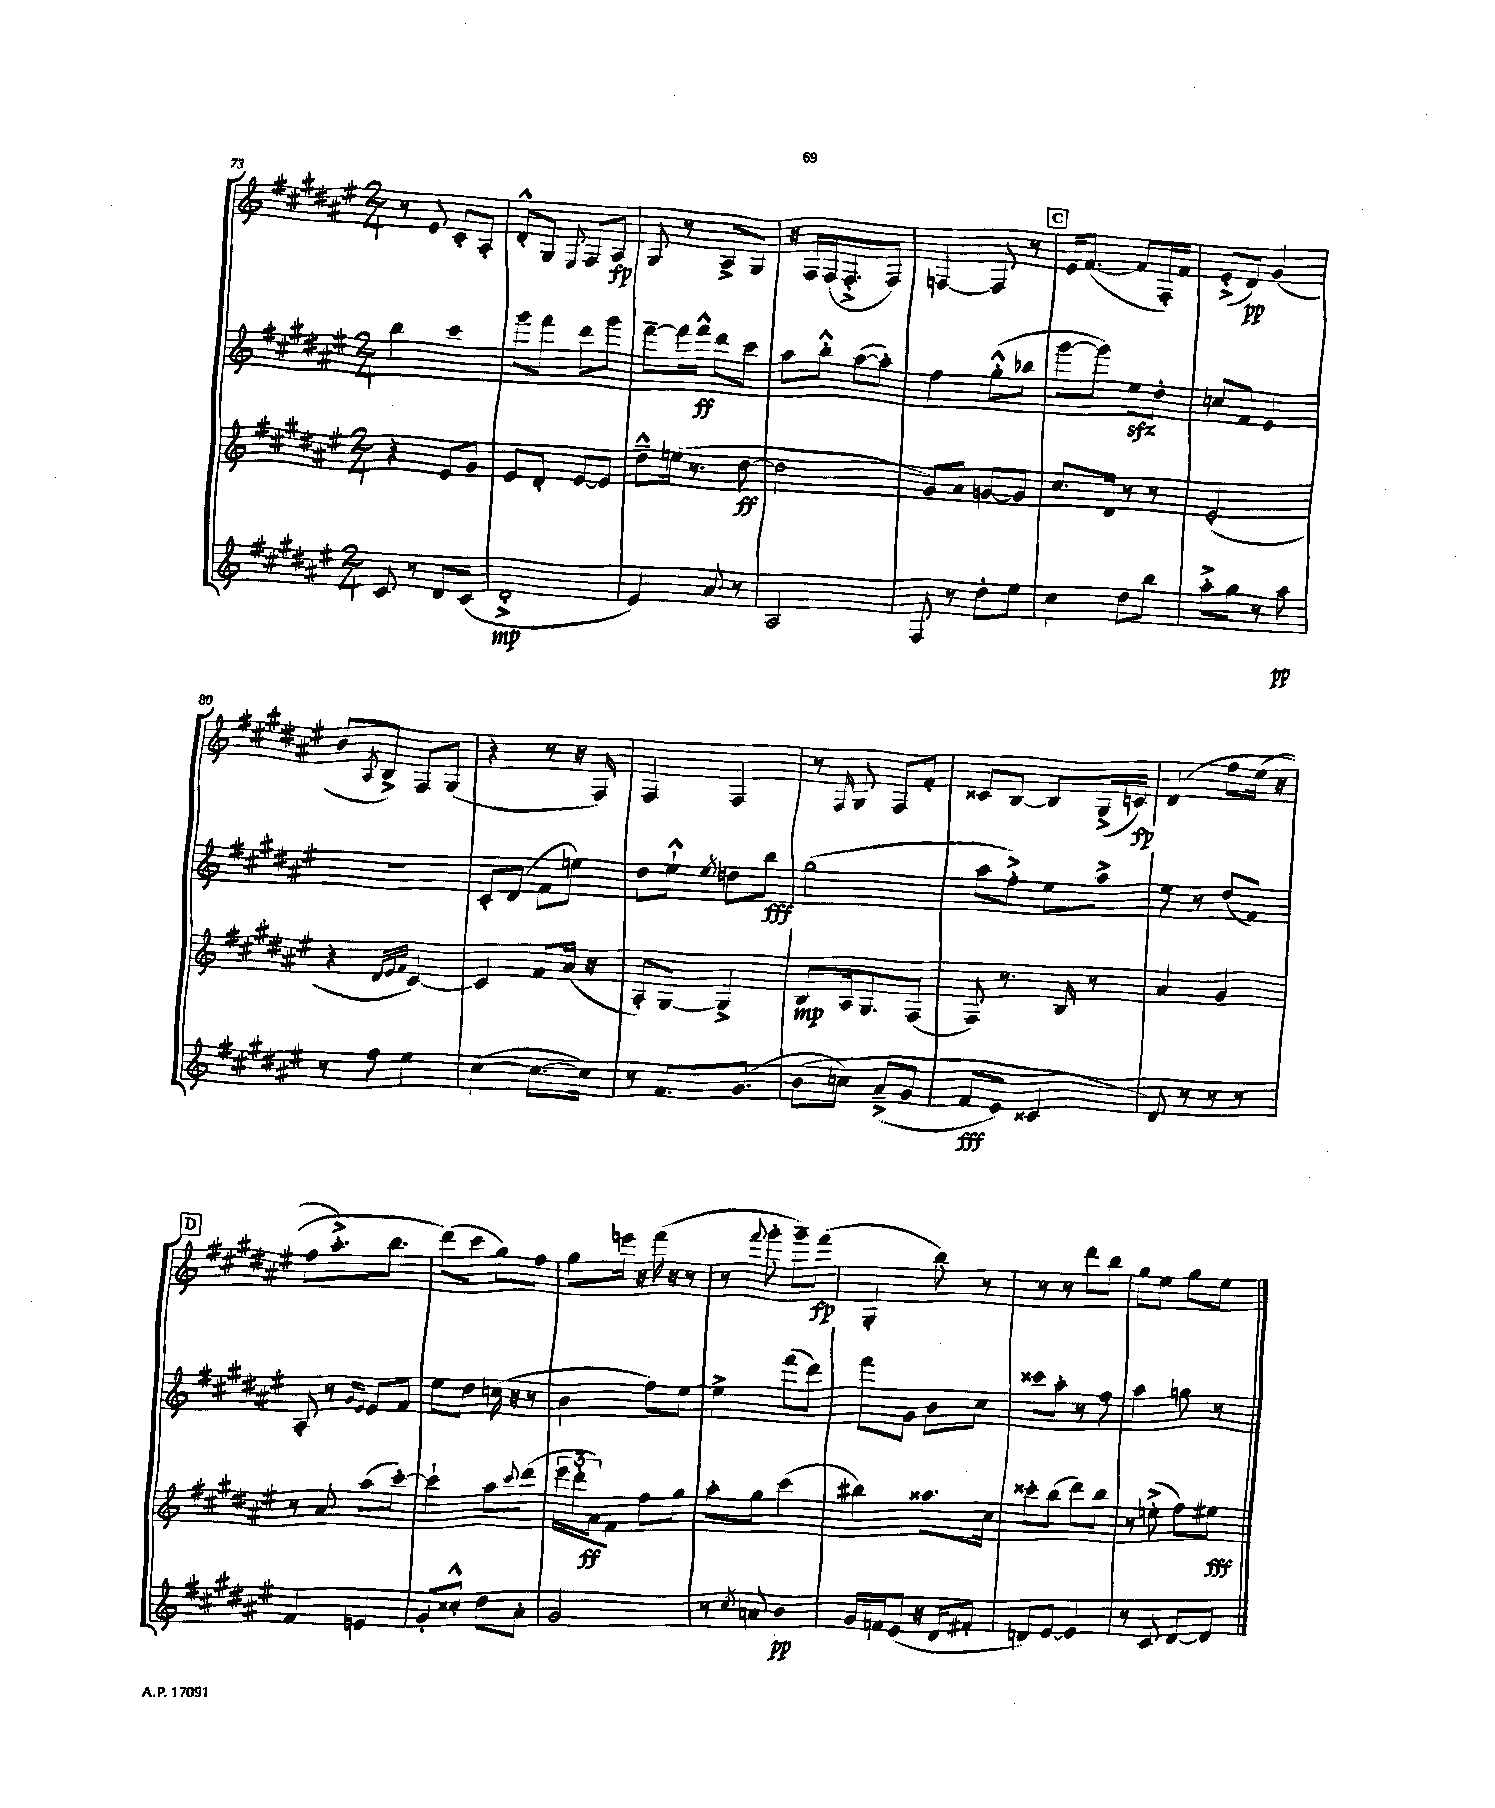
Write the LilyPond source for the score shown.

<<
\new StaffGroup <<
\new Staff = "s0" {
    \clef treble \key fis \major \numericTimeSignature \time 2/4
    r8 eis'8 cis'8-. ais8-. |
    dis'8-.-^ gis8 \appoggiatura { eis8 } fis8 ais8\fp |
    gis8 r8 ais8-> gis8 |
    r16 fis16 fis16( fis8.-.-> fis8) |
    f4~ f8 r8 |
    \mark \markup { \box "C" } eis'16 fis'8.~( fis'8 fis16-.) fis'16 |
    eis'8-.->( dis'8\pp) gis'4( |
    b'8 \acciaccatura { ais8 } b8->) fis8 gis8( |
    r4 r8 r16 fis16) |
    fis4 fis4 |
    r8 \grace { fis16 } gis8 fis8 fis'8-. |
    cisis'8 b8~ b8 gis16->( c'16\fp) |
    dis'4\( fis''8 eis''16( r16 |
    \mark \markup { \box "D" } fis''8 ais''8.-.->) b''8. |
    dis'''8(\) cis'''8 gis''8) fis''8 |
    gis''8 e'''16 r16 fis'''16( r16 r8 |
    r8 \appoggiatura { fis'''8 } gis'''8-. gis'''8--) fis'''8\fp( |
    gis4-. b''8) r8 |
    r8 r8 dis'''8 b''8 |
    gis''8 eis''8 gis''8 eis''8 \bar "|." |
}
\new Staff = "s1" {
    \clef treble \key fis \major \numericTimeSignature \time 2/4
    b''4 cis'''4 |
    gis'''8 fis'''8 dis'''8 gis'''8 |
    fis'''8~-- fis'''16 fis'''16-^\ff dis'''8 cis'''8 |
    ais''8 b''8-.-^ ais''8~( ais''8-.) |
    fis''4 gis''8-.-^( bes''8 |
    \mark \markup { \box "C" } gis'''8~ gis'''8) eis''8\sfz dis''8-. |
    c''8 fis'8 eis'4 |
    R2 |
    cis'8-. dis'8( fis'8 e''8) |
    dis''8 eis''8-!-^ \acciaccatura { eis''8 } d''8 b''8\fff |
    gis''2( |
    ais''8 fis''8-.->) eis''8 ais''8-> |
    eis''8 r8 dis''8( fis'8) |
    \mark \markup { \box "D" } ais8-. r8 \grace { gis'16 eis'16 } eis'8 fis'8 |
    eis''8 dis''8 c''16( r16 r8 |
    b'4 fis''8) eis''8~ |
    eis''4-> fis'''8( dis'''8) |
    fis'''8 gis'8 b'8 cis''8 |
    cisis'''8 ais''8-. r8 fis''8 |
    ais''4 g''8 r8 \bar "|." |
}
\new Staff = "s2" {
    \clef treble \key fis \major \numericTimeSignature \time 2/4
    r4 eis'8 gis'8 |
    eis'8 dis'8-. eis'8~ eis'8 |
    dis''8---^ e''16( r8. dis''8~\ff |
    dis''2 |
    gis'8) ais'8 g'8~ g'8 |
    \mark \markup { \box "C" } cis''8. dis'16 r8 r8 |
    eis'2-.( |
    r4 \grace { dis'32 eis'32 fis'32 } cis'4~) |
    cis'4 fis'8 ais'16( r16 |
    ais8-.) gis8~ gis4-> |
    b8\mp ais16 gis8. fis8( |
    fis8) r8. b16 r8 |
    ais'4 gis'4 |
    \mark \markup { \box "D" } r8 ais'8 ais''8( cis'''8~-.) |
    cis'''4-! ais''8 \appoggiatura { cis'''8 } dis'''8( |
    \tuplet 3/2 { eis'''16 dis'''16-. ais'16\ff) } fis'8 fis''8 gis''8 |
    ais''8-. gis''8 cis'''4( |
    bis''4) aisis''8. cis''16 |
    cisis'''8-. b''8( dis'''8) b''8 |
    r8 e''8-.->( fis''8) eis''8\fff \bar "|." |
}
\new Staff = "s3" {
    \clef treble \key fis \major \numericTimeSignature \time 2/4
    cis'8 r8 dis'8 cis'8( |
    dis'2-.->\mp |
    eis'4) ais'8 r8 |
    ais2 |
    fis8 r8 dis''8-. eis''8 |
    \mark \markup { \box "C" } cis''4 dis''8 b''8 |
    ais''8-.-> gis''8 r8 ais''8\pp |
    r8 fis''8 eis''4 |
    cis''4~( cis''8.~ cis''16) |
    r8 fis'8. gis'8.( |
    b'8\( c''8) ais'8--->( gis'8 |
    fis'8\fff eis'8) cisis'4 |
    dis'8\) r8 r8 r8 |
    \mark \markup { \box "D" } fis'4 e'4 |
    gis'8-. cisis''8-.-^ dis''8 ais'8-. |
    gis'2 |
    r8 \acciaccatura { cis''8 } a'8 b'4\pp |
    gis'16 f'16 eis'8( r16 dis'16 fis'8-. |
    d'8) eis'8~ eis'4 |
    r8 cis'8 dis'8~ dis'8 \bar "|." |
}
>>
>>
\layout { \context { \Score currentBarNumber = #73 } }
